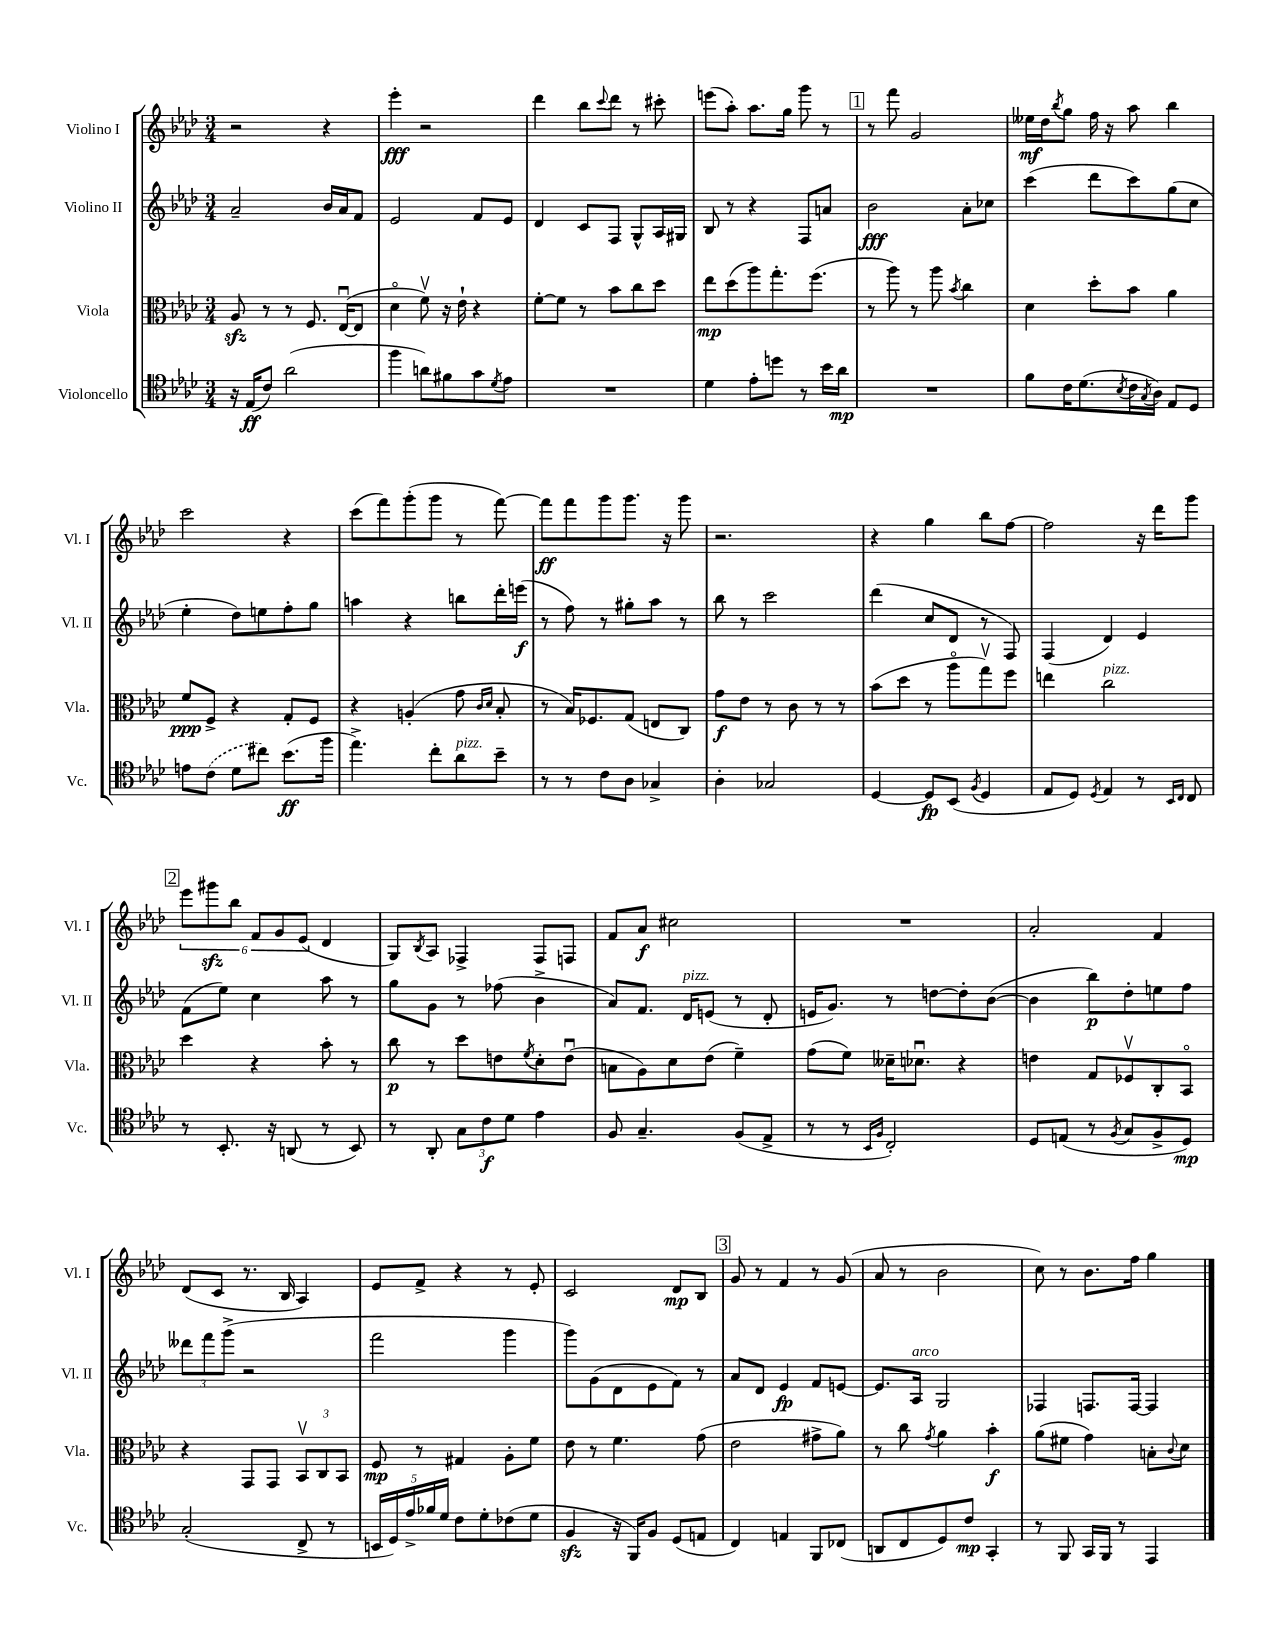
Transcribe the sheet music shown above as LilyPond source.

<<
\new StaffGroup <<
\new Staff = "s0" \with { instrumentName = "Violino I" shortInstrumentName = "Vl. I" } {
    \clef treble \key aes \major \numericTimeSignature \time 3/4
    r2 r4 |
    ees'''4-.\fff r2 |
    des'''4 bes''8 \appoggiatura { c'''8 } des'''8 r8 cis'''8-. |
    e'''8( aes''8-.) aes''8. g''16 g'''8 r8 |
    \mark \markup { \box "1" } r8 f'''8 g'2 |
    eeses''16\mf des''16 \acciaccatura { bes''8 } g''8 f''16 r16 aes''8 bes''4 |
    c'''2 r4 |
    c'''8( f'''8) g'''8-.( g'''8 r8 f'''8~) |
    f'''8\ff f'''8 g'''8 g'''8. r16 g'''8 |
    r2. |
    r4 g''4 bes''8 f''8~ |
    f''2 r16 des'''16 g'''8 |
    \mark \markup { \box "2" } \tuplet 6/4 { ees'''8 gis'''8\sfz bes''8 f'8 g'8 ees'8( } des'4 |
    g8) \acciaccatura { bes8 } aes8 fes4-> fes8 f8 |
    f'8 aes'8\f cis''2 |
    R2. |
    aes'2-. f'4 |
    des'8( c'8 r8. bes16 aes4) |
    ees'8 f'8-> r4 r8 ees'8-. |
    c'2 des'8\mp bes8 |
    \mark \markup { \box "3" } g'8 r8 f'4 r8 g'8( |
    aes'8 r8 bes'2 |
    c''8) r8 bes'8. f''16 g''4 \bar "|." |
}
\new Staff = "s1" \with { instrumentName = "Violino II" shortInstrumentName = "Vl. II" } {
    \clef treble \key aes \major \numericTimeSignature \time 3/4
    aes'2-- bes'16 aes'16 f'8 |
    ees'2 f'8 ees'8 |
    des'4 c'8 f8 g8-^ aes16 gis16 |
    bes8 r8 r4 f8 a'8 |
    \mark \markup { \box "1" } bes'2\fff aes'8-. ces''8 |
    c'''4( des'''8 c'''8) g''8( c''8 |
    ees''4-. des''8) e''8 f''8-. g''8 |
    a''4 r4 b''8 des'''16-. e'''16\f( |
    r8 f''8) r8 gis''8-. aes''8 r8 |
    bes''8 r8 c'''2 |
    des'''4( c''8 des'8 r8 f8) |
    f4( des'4) ees'4 |
    \mark \markup { \box "2" } f'8( ees''8) c''4 aes''8 r8 |
    g''8 g'8 r8 fes''8( bes'4-> |
    aes'8) f'8. des'16^\markup { \italic "pizz." } e'8( r8 des'8-. |
    e'16 g'8.) r8 d''8~ d''8-. bes'8~( |
    bes'4 bes''8\p) des''8-. e''8 f''8 |
    \tuplet 3/2 { deses'''8 f'''8 g'''8->( } r2 |
    f'''2 g'''4 |
    g'''8) g'8( des'8 ees'8 f'8) r8 |
    \mark \markup { \box "3" } aes'8 des'8 ees'4\fp f'8 e'8~ |
    e'8. aes16^\markup { \italic "arco" } g2 |
    fes4 f8. f16~ f4 \bar "|." |
}
\new Staff = "s2" \with { instrumentName = "Viola" shortInstrumentName = "Vla." } {
    \clef alto \key aes \major \numericTimeSignature \time 3/4
    aes8\sfz r8 r8 f8. ees16~\downbow( ees8 |
    des'4\flageolet f'8\upbow) r16 ees'16-! r4 |
    f'8~-. f'8 r8 bes'8 c''8 des''8 |
    ees''8\mp des''8( aes''8) g''8.-. f''8.( |
    \mark \markup { \box "1" } r8 aes''8) r8 aes''8 \acciaccatura { bes'8 } c''4 |
    des'4 des''8-. bes'8 aes'4 |
    f'8\ppp f8-> r4 g8-. f8 |
    r4 a4-.( g'8 \grace { c'16 des'16 } bes8-. |
    r8 bes16) fes8. g8( e8 c8) |
    g'8\f ees'8 r8 c'8 r8 r8 |
    bes'8( des''8 r8 aes''8\flageolet g''8\upbow) f''8 |
    e''4 c''2^\markup { \italic "pizz." } |
    \mark \markup { \box "2" } des''4 r4 bes'8-. r8 |
    c''8\p r8 des''8 e'8 \acciaccatura { f'8 } des'8-. e'8\downbow( |
    b8 aes8) des'8 ees'8( f'4--) |
    g'8( f'8) deses'16-- des'8.\downbow r4 |
    e'4 g8 fes8\upbow c8-. bes,8\flageolet |
    r4 g,8 g,8 \tuplet 3/2 { bes,8\upbow c8 bes,8 } |
    f8\mp r8 gis4 aes8-. f'8 |
    ees'8 r8 f'4. g'8( |
    \mark \markup { \box "3" } ees'2 gis'8-> aes'8) |
    r8 c''8 \acciaccatura { g'8 } aes'4 bes'4-.\f |
    aes'8( fis'8 g'4) b8-. \appoggiatura { c'8 } des'8 \bar "|." |
}
\new Staff = "s3" \with { instrumentName = "Violoncello" shortInstrumentName = "Vc." } {
    \clef tenor \key aes \major \numericTimeSignature \time 3/4
    r16 ees16\ff( c'8) aes'2( |
    f''4 a'8) fis'8 g'8 \acciaccatura { des'8 } ees'8 |
    R2. |
    des'4 ees'8-. d''8 r8 bes'16 aes'16\mp |
    \mark \markup { \box "1" } R2. |
    f'8 c'16 des'8.( \acciaccatura { bes8 } c'16 \acciaccatura { g8 } aes16) ees8 des8 |
    e'8 \once \slurDashed c'8( des'8 cis''8) bes'8.\ff( f''16 |
    ees''4.->) c''8-. aes'8^\markup { \italic "pizz." } bes'8-- |
    r8 r8 c'8 aes8 ges4-> |
    aes4-. ges2 |
    des4~ des8\fp bes,8( \acciaccatura { f8 } des4 |
    ees8 des8) \acciaccatura { des8 } ees4 r8 \grace { bes,16 c16 } c8 |
    \mark \markup { \box "2" } r8 bes,8.-. r16 a,8( r8 bes,8) |
    r8 aes,8-. \tuplet 3/2 { g8 c'8\f des'8 } ees'4 |
    f8 g4.-- f8( ees8-> |
    r8 r8 \grace { bes,16 f16 } c2-.) |
    des8 e8( r8 \acciaccatura { f8 } g8 f8-> des8\mp) |
    g2-.( c8-> r8 |
    \tuplet 5/4 { b,16 des16) ees'16-> fes'16 des'16 } c'8 des'8-. ces'8( des'8 |
    f4\sfz r16 f,16) f8 des8( e8 |
    \mark \markup { \box "3" } c4) e4 f,8 ces8( |
    a,8 c8 des8) c'8\mp g,4-. |
    r8 f,8 g,16 f,16 r8 ees,4 \bar "|." |
}
>>
>>
\layout { \context { \Score \remove "Bar_number_engraver" } }
